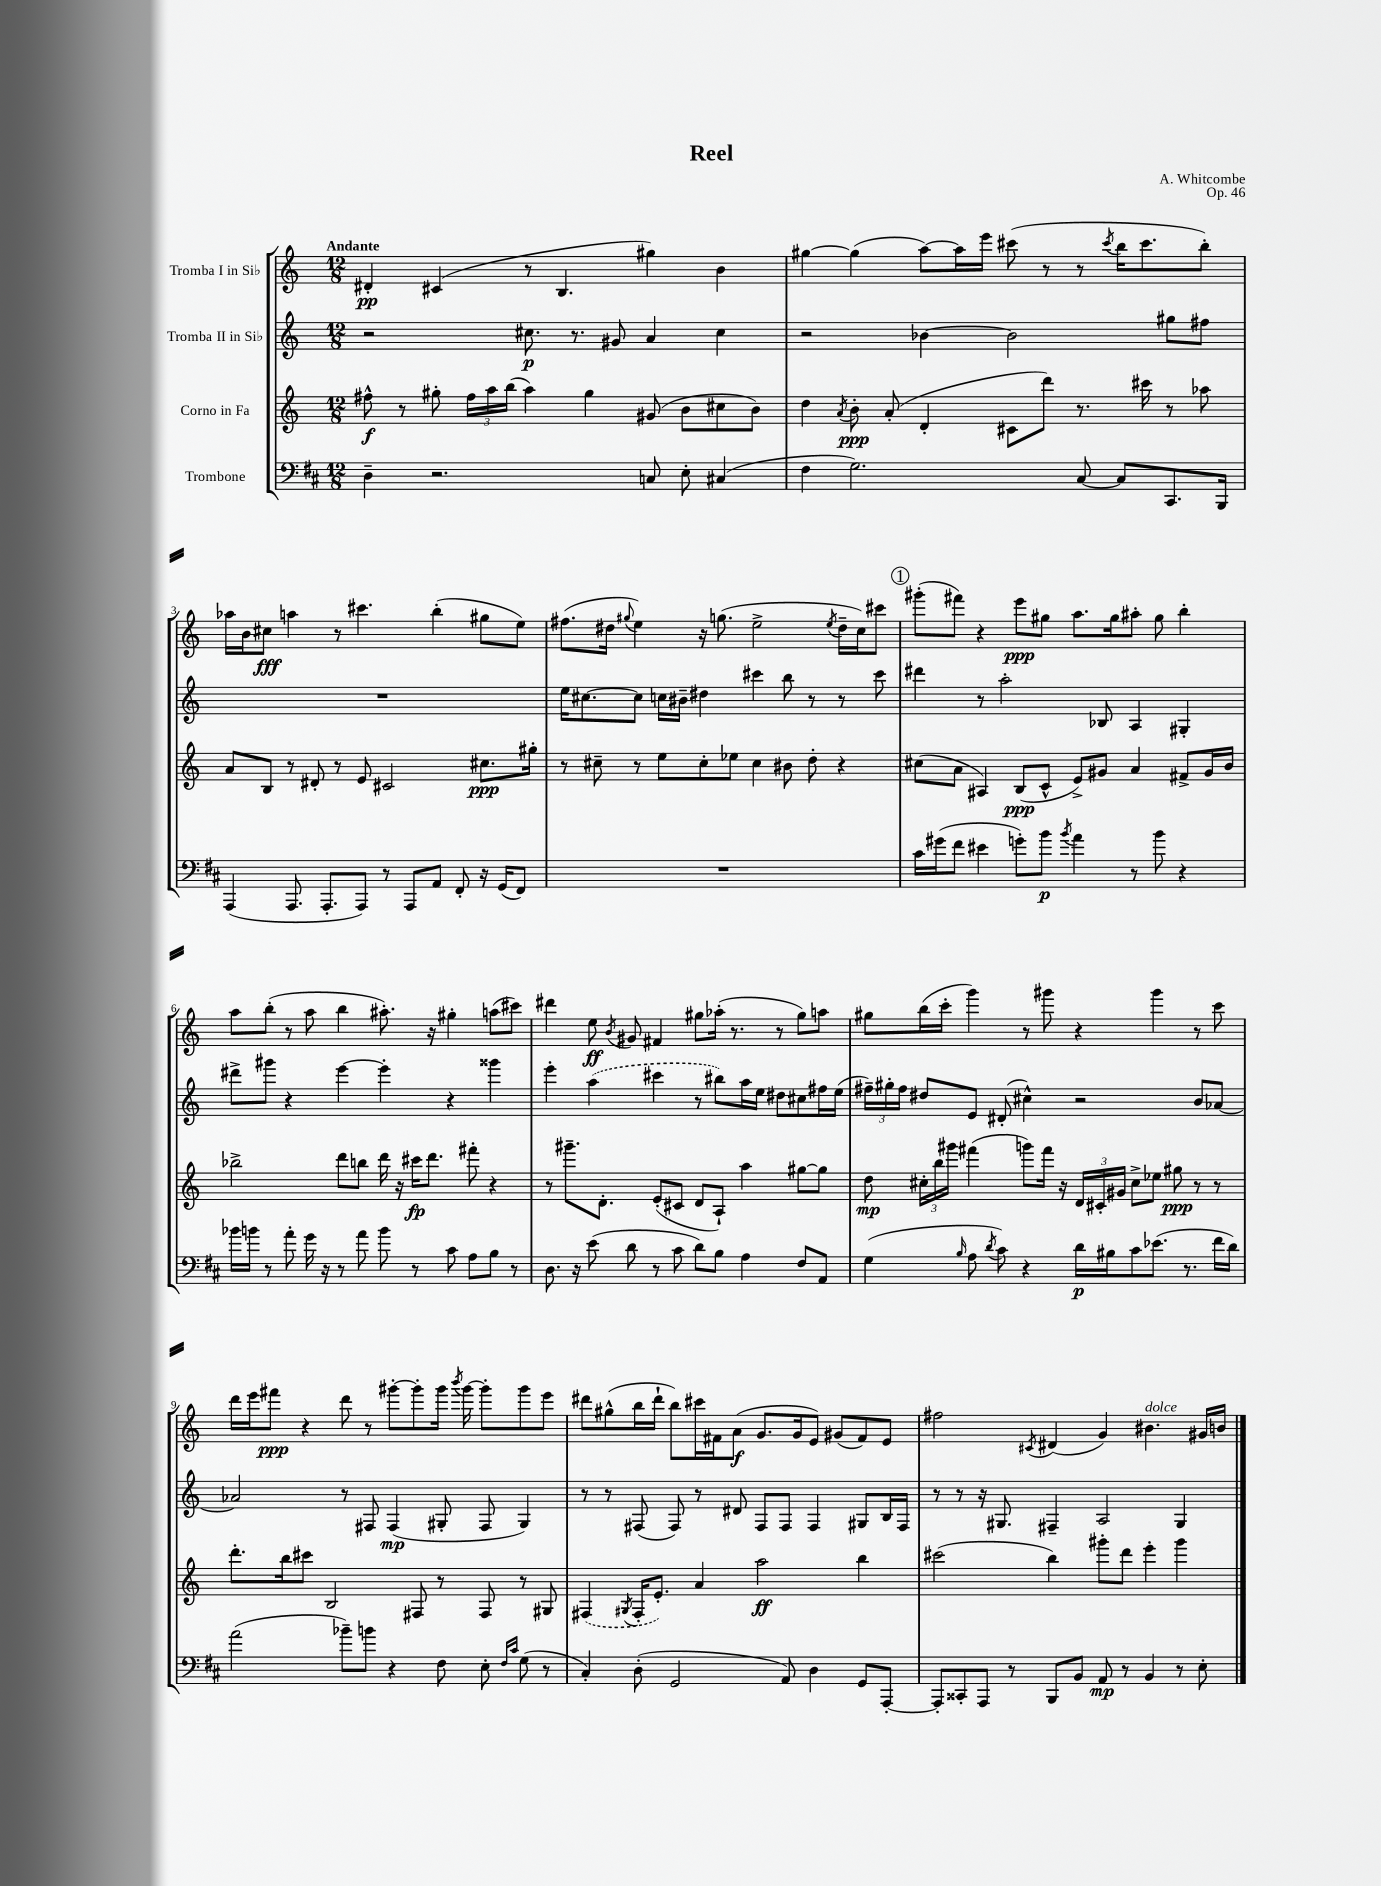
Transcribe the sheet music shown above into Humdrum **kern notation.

**kern	**kern	**kern	**kern
*staff4	*staff3	*staff2	*staff1
*clefF4	*clefG2	*clefG2	*clefG2
*k[f#c#]	*k[]	*k[]	*k[]
*M12/8	*M12/8	*M12/8	*M12/8
4D~	8ff#^^	2r	4d#'
.	8r	.	.
2.r	8gg#'	.	(4c#
.	24ff#	.	.
.	24aa	.	.
.	(24bb	.	.
.	4aa)	8.cc#	8r
.	.	.	4.B
.	.	8.r	.
.	4gg#	.	.
.	.	8g#	.
8C	(8g#	4a	4gg#)
8E'	8b	.	.
(4C#	8cc#	4cc#	4b
.	8b)	.	.
=	=	=	=
4F#	4dd	2r	[4gg#
.	8qa	.	.
2.G)	8b'	.	(4gg#]
.	(8a'	.	.
.	4d'	[4b-	[8aa)
.	.	.	16aa]
.	.	.	16eee
.	8c#	2b-]	(8ccc#
.	8ddd)	.	8r
[8C#	8.r	.	8r
.	.	.	8qccc#
8C#]	.	.	16bb
.	16ccc#	.	8.ccc#
8.CC#	8r	8gg#	.
.	8aa-	8ff#	8bb')
16BBB	.	.	.
=	=	=	=
(4AAA	8a	1.r	16aa-
.	.	.	16b
.	8B	.	8cc#
8.AAA	8r	.	4aa
.	8d#'	.	.
8.AAA'	.	.	.
.	8r	.	8r
8AAA)	8e	.	4.ccc#
8r	2c#	.	.
8AAA	.	.	.
8AA	.	.	(4bb'
8FF#'	.	.	.
16r	8.cc#	.	8gg#
(16GG	.	.	.
8FF#)	.	.	8ee)
.	16gg#'	.	.
=	=	=	=
1.r	8r	16ee	(8.ff#
.	.	[8.cc#	.
.	8cc#~	.	.
.	.	.	16dd#
.	.	.	8qqgg#
.	8r	8cc#]	4ee)
.	8ee	16cc	.
.	.	16b#~	.
.	8cc#'	4dd#	16r
.	.	.	(8.gg
.	8ee-	.	.
.	4cc#	4ccc#	2ee^
.	8b#	8bb	.
.	8dd'	8r	.
.	.	.	8qee
.	4r	8r	16dd#~
.	.	.	16cc)
.	.	8ccc#	8ccc#
=	=	=	=
16c#	(8cc#	4ddd#	(8ggg#'
(16g#	.	.	.
8f#	8a	.	8fff#)
4e#	4A#)	8r	4r
.	.	2aa'	.
8g')	(8B	.	8eee
8b	8c^^	.	8gg#
8qb	.	.	.
4a	8e^)	.	8.aa
.	8g#	8B-	.
.	.	.	16gg#
8r	4a	4A	8aa#'
8b	.	.	8gg#
4r	8f#^	4G#'	4bb'
.	16g#	.	.
.	16b	.	.
=	=	=	=
16b-	2bb-^	8ddd#^	8aa
16b	.	.	.
8r	.	8ggg#	(8bb'
8a'	.	4r	8r
16g	.	.	8aa
16r	.	.	.
8r	8ddd	[4eee	4bb
8a	8bb	.	.
8b	16ddd	4eee']	8.aa#')
.	16r	.	.
8r	16ccc#	.	.
.	8.ddd	.	16r
8c#	.	4r	4gg#'
8A	8fff#'	.	.
8B	4r	4ggg##	(8aa
8r	.	.	8ccc#)
=	=	=	=
8.D	8r	4eee'	4ddd#
.	8.ggg#~	.	.
16r	.	.	.
(8e	.	(4aa	8ee
.	8.d'	.	.
.	.	.	8qb
8d	.	.	8g#
8r	(8e'	4ccc#	4f#
8c#	8c#	.	.
8d)	8d	8r	8gg#
8B	8A`)	8bb#)	(16aa-'
.	.	.	8.r
4A	4aa	16aa	.
.	.	16ee	.
.	.	8dd#	8r
8F#	[8gg#	8cc#	8gg#)
8AA	8gg#]	16ff#	8aa
.	.	(16ee	.
=	=	=	=
(4G	8dd	24ff#~)	8gg#
.	.	24gg#'	.
.	.	24ff#	.
.	24cc#'	8dd#	(16bb
.	24bb	.	.
.	.	.	16ccc'
.	24ggg#	.	.
16qqB	.	.	.
8A	(4fff#	8e	4ggg)
8qd	.	.	.
8c#)	.	(8d#'	.
4r	8ggg)	4cc#^^)	8r
.	16fff#	.	8ggg#
.	16r	.	.
16d	24d	2r	4r
.	24c#'	.	.
16B#	.	.	.
.	24g#	.	.
8c#	8cc#^	.	.
(8.e-	8ee-	.	4ggg#
.	8gg#	.	.
8.r	.	.	.
.	8r	8b	8r
16f#	8r	[8a-	8ccc
16d)	.	.	.
=	=	=	=
(2a	8.ddd'	2a-]	16ddd
.	.	.	16eee
.	.	.	8fff#
.	16bb	.	.
.	8ccc#	.	4r
.	2B	.	.
8b-~)	.	8r	8ddd
8b	.	8F#	8r
4r	.	(4F#	[8ggg#'
.	8F#	.	8ggg#']
8F#	8r	8G#'	16ggg#
.	.	.	8qbbb
.	.	.	[16ggg#
8E'	8F#	8F#	8ggg#']
16qqF#	.	.	.
16qqc#	.	.	.
(8G	8r	4G#)	8ggg#
8r	8G#	.	8eee
=	=	=	=
4C#')	(4F#	8r	8ddd#
.	.	8r	(8gg#^^
.	8qG#	.	.
(8D'	16F#'	(8F#	16bb
.	8.e')	.	16ddd#`
2GG	.	8F#)	8bb)
.	4a	8r	16ccc#
.	.	.	16f#
.	.	8d#	(8a
.	2aa	8F#	8.g
8AA)	.	8F#	.
.	.	.	16g
4D	.	4F#	8e)
.	.	.	(8g#
8GG	4bb	8G#	8f#)
[8AAA'	.	16B	8e
.	.	16F#	.
=	=	=	=
8AAA']	(2ccc#	8r	2ff#
8CC##'	.	8r	.
8AAA	.	16r	.
.	.	8.G#	.
8r	.	.	.
.	.	.	8qc#
8BBB	4bb)	4F#~	(4d#
8BB	.	.	.
8AA	8ggg#'	2A	4g)
8r	8ddd	.	.
4BB	4eee'	.	4.b#
8r	4ggg#	4G#	.
8E'	.	.	16g#
.	.	.	16b
==	==	==	==
*-	*-	*-	*-
